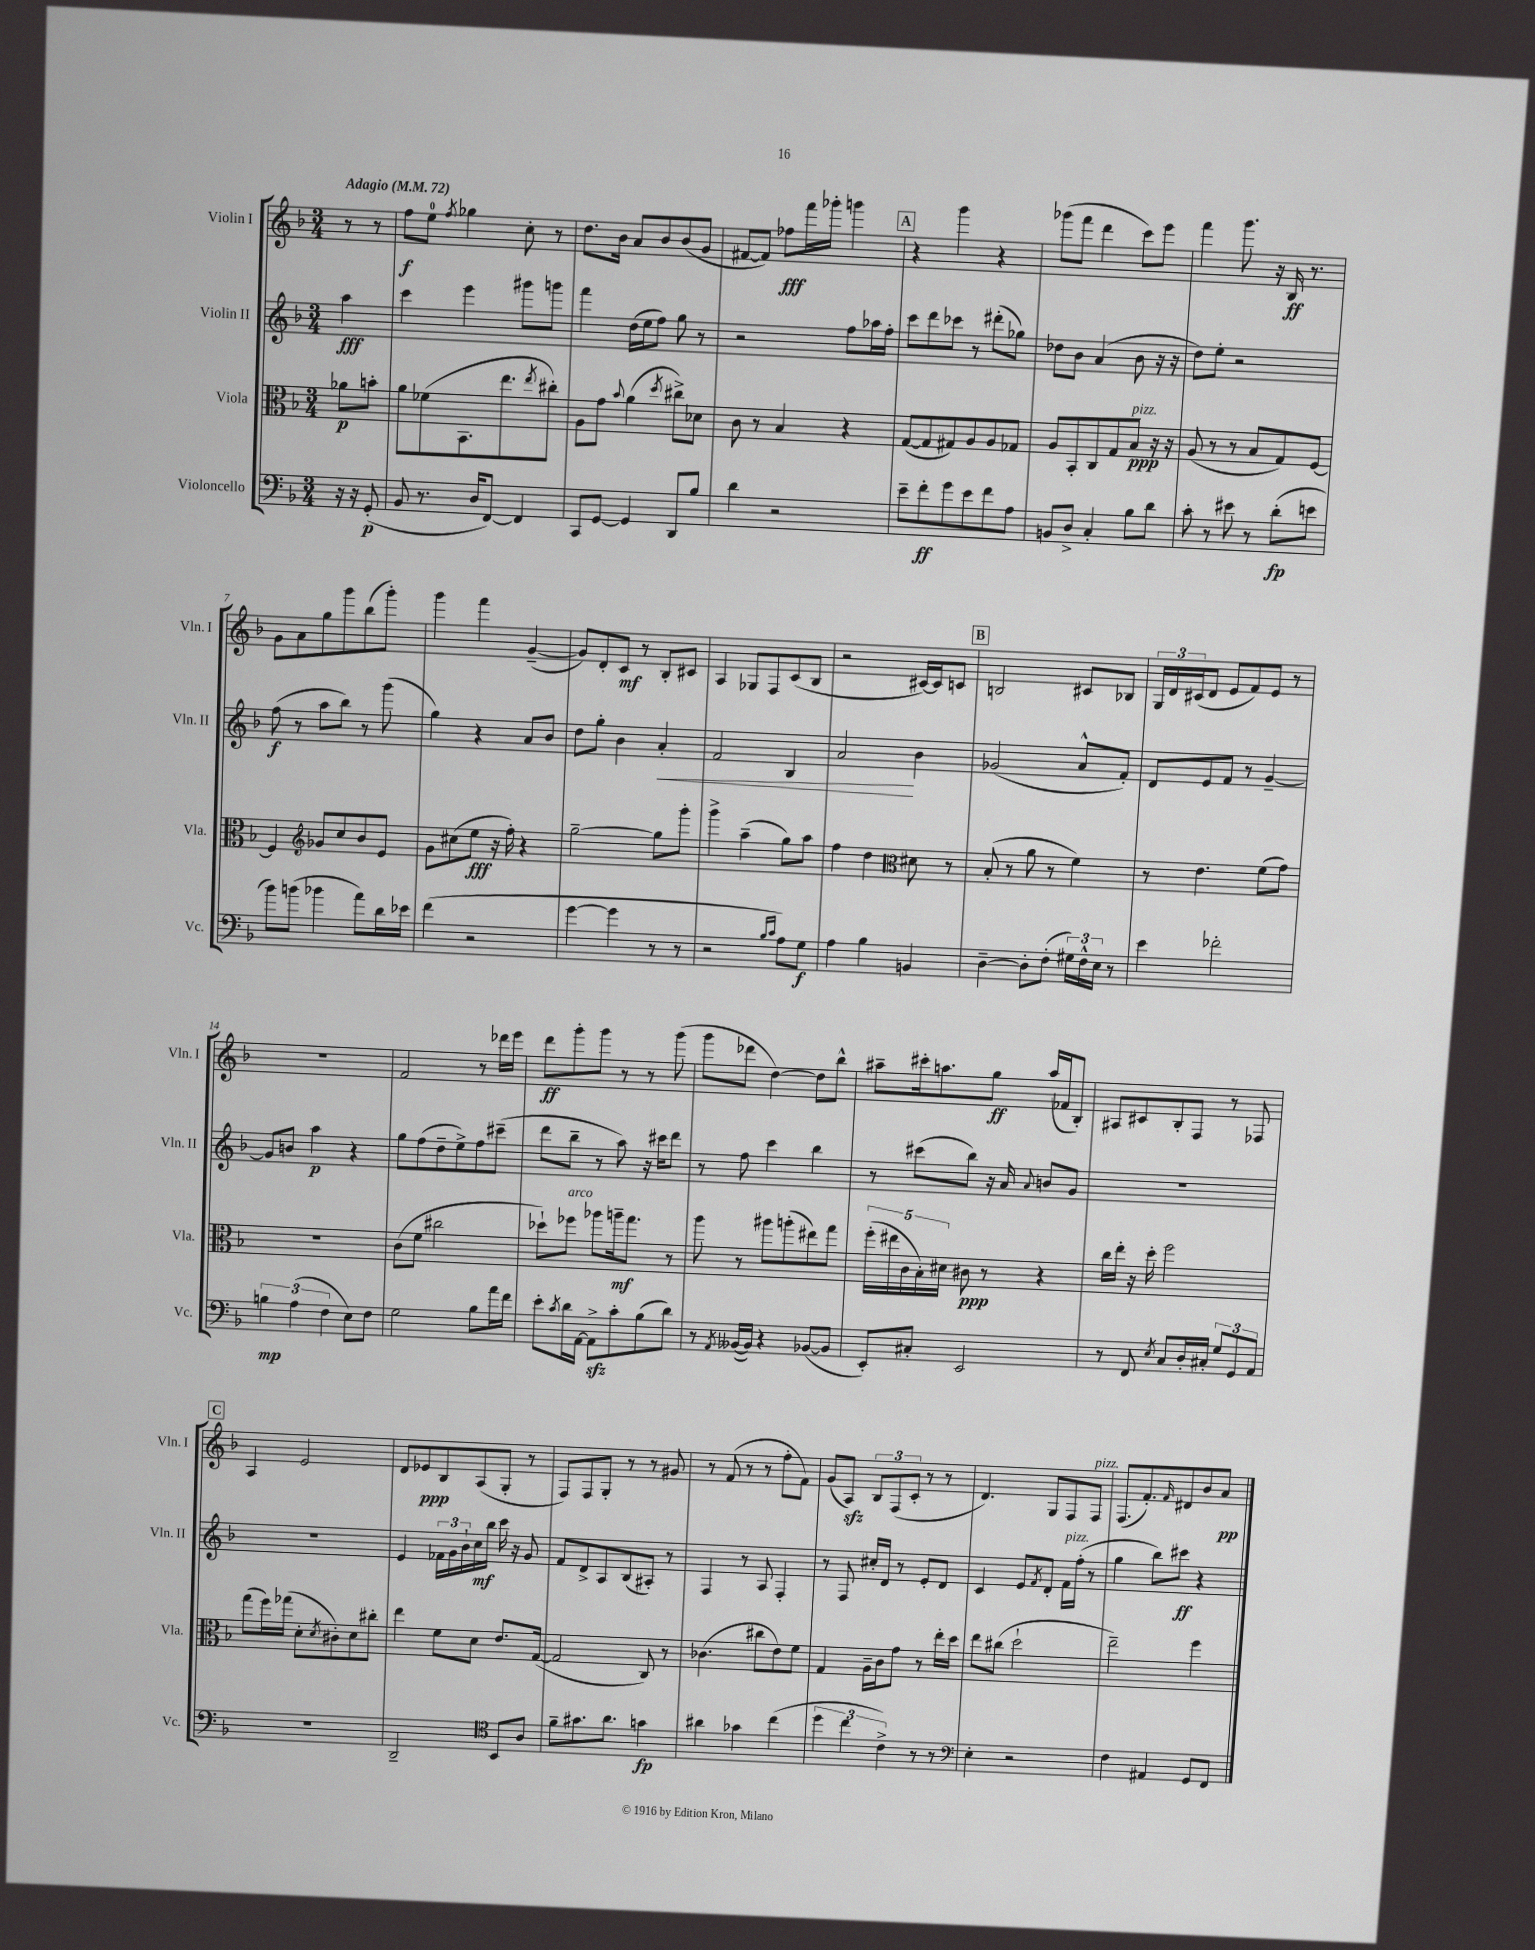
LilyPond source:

<<
\new StaffGroup <<
\new Staff = "s0" \with { instrumentName = "Violin I" shortInstrumentName = "Vln. I" } {
    \clef treble \key f \major \numericTimeSignature \time 3/4 \partial 4 \tempo "Adagio" 4 = 72
    r8 r8 |
    f''8\f e''8-0 \acciaccatura { f''8 } ges''4 c''8-. r8 |
    d''8. bes'16 a'8 bes'8 bes'8( g'8 |
    fis'8~ fis'8) fes''8\fff f'''16 ges'''16-. g'''4 |
    \mark \markup { \box "A" } r4 g'''4 r4 |
    ges'''8( f'''8 d'''4 c'''8) e'''8 |
    f'''4 g'''8. r16 bes16\ff r8. |
    g'8 a'8 g''8 g'''8 bes''8( g'''8-.) |
    g'''4 f'''4 g'4~--( |
    g'8) d'8-. c'8\mf r8 bes8-. cis'8 |
    a4 ges8 f8 c'8( bes8 |
    r2 cis'16~) cis'16 c'8 |
    \mark \markup { \box "B" } b2 cis'8 bes8 |
    \tuplet 3/2 { g16 d'16 cis'16( } d'8 e'8 f'8) e'8 r8 |
    R2. |
    f'2 r8 des'''16 e'''16 |
    d'''8\ff g'''8-. g'''8 r8 r8 g'''8( |
    g'''8 des'''8 d''4~) d''8 bes''8-^ |
    ais''8-- cis'''16-. a''8. g''8\ff a''16( fes'16 bes8-.) |
    ais8 cis'8 bes8-. f8 r8 fes8 |
    \mark \markup { \box "C" } a4 e'2 |
    d'8 ees'8\ppp bes8 a8( g8-. r8 |
    f8) f8 g8-. r8 r8 gis'8 |
    r8 f'8( r8 r8 f''8-. f'8) |
    g'8( a8\sfz) \tuplet 3/2 { bes8 f8( c'8-. } r8 r8 |
    d'4.) g8 f8 f8^\markup { \italic "pizz." } |
    f8.( f'8.-.) \grace { f'16 } dis'8 bes'8 a'8\pp \bar "|." |
}
\new Staff = "s1" \with { instrumentName = "Violin II" shortInstrumentName = "Vln. II" } {
    \clef treble \key f \major \numericTimeSignature \time 3/4 \partial 4
    a''4\fff |
    c'''4 e'''4 gis'''8 g'''8 |
    f'''4 d''16( e''16 f''8) g''8 r8 |
    r2 f''8 aes''16 f''16-. |
    \mark \markup { \box "A" } c'''8 d'''8 ces'''8 r8 dis'''8-.( ges''8) |
    des''8 bes'8 a'4( bes'8 r16 r16 |
    d''8) e''8-. r2 |
    f''8\f( r8 a''8 bes''8) r8 g'''8( |
    g''4) r4 a'8 bes'8 |
    d''8 g''8-. bes'4 a'4-.\< |
    f'2 bes4 |
    a'2\! bes'4 |
    \mark \markup { \box "B" } ges'2( a'8-^ f'8-.) |
    d'8 e'8 f'8 r8 g'4~-- |
    g'8 b'8 a''4\p r4 |
    g''8 f''8( d''8-- e''8->) f''8 cis'''8--( |
    d'''8 bes''8-- r8 a''8) r16 cis'''16 d'''8 |
    r8 f''8 c'''4 bes''4 |
    r8 cis'''8( bes''8) r16 a'16 \appoggiatura { a'8 } b'8 g'8 |
    R2. |
    \mark \markup { \box "C" } R2. |
    e'4 \tuplet 3/2 { fes'16 g'16 bes'16-! } c''16\mf bes''16 c'''16 r16 g'8 |
    f'8 d'8-> a8 bes8( ais8-.) r8 |
    f4 r8 a8 f4-. |
    r8 f8 cis''16-. d'16 r8 e'8-. d'8 |
    c'4 e'8 \acciaccatura { f'8 } d'8-. f'16^\markup { \italic "pizz." } f''16-.( r8 |
    g''4 bes''8) cis'''8\ff r4 \bar "|." |
}
\new Staff = "s2" \with { instrumentName = "Viola" shortInstrumentName = "Vla." } {
    \clef alto \key f \major \numericTimeSignature \time 3/4 \partial 4
    aes'8\p b'8-. |
    a'8 fes'8( bes,8. e''8. \acciaccatura { e''8 } cis''8-.) |
    a8 g'8 \appoggiatura { bes'8 } a'4( \acciaccatura { d''8 } cis''8->) des'8 |
    c'8 r8 bes4 r4 |
    \mark \markup { \box "A" } g8~( g8 gis8) a8 a8 ges8 |
    a8 bes,8-. c8 g8 bes8\ppp^\markup { \italic "pizz." } r16 r16 |
    a8( r8 r8 bes8 g8) f8~ |
    f4 \clef treble ges'8 c''8 bes'8 e'8 |
    g'8 cis''8( e''8\fff r16 f''16-.) r4 |
    g''2~-- g''8 g'''8-. |
    g'''4-> a''4--( g''8) a''8 |
    f''4 d''4 \clef alto dis'8 r8 |
    \mark \markup { \box "B" } bes8-.( r8 a'8 r8 f'4) |
    r8 e'4. f'8( g'8) |
    R2. |
    c'8( f'8 cis''2 |
    des''8-!) fes''8^\markup { \italic "arco" } aes''8 a''16--\mf g''8. r8 |
    a''8 r8 ais''8 a''8-.( eis''8) g''8 |
    \tuplet 5/4 { f''16-.( eis''16 c'16 bes16-.) dis'16 } cis'8\ppp r8 r4 |
    c''16 e''16-. r16 d''16-. f''2 |
    \mark \markup { \box "C" } g''8( f''16) ges''16( d'8-. \acciaccatura { d'8 } cis'8-.) d'8 cis''8-. |
    e''4 f'8 d'8 e'8. g16~( |
    g2 c8) r8 |
    ces'4.( cis''8 e'8) f'8 |
    g4 a16-- c'16 g'8 r8 e''16-. d''16 |
    e''8 cis''8( d''2-! |
    e''2--) f''4 \bar "|." |
}
\new Staff = "s3" \with { instrumentName = "Violoncello" shortInstrumentName = "Vc." } {
    \clef bass \key f \major \numericTimeSignature \time 3/4 \partial 4
    r16 r16 g,8-.\p( |
    bes,8 r8. d16 f,8~) f,4 |
    c,8 g,8~ g,4 d,8 bes8 |
    d'4 r2 |
    \mark \markup { \box "A" } e'8-- f'8-.\ff g'8 e'8 f'8 a8 |
    b,8 d8-> c4-. bes8 d'8 |
    c'8-. r8 eis'8 r8 d'8-.\fp( e'8 |
    bes'8) b'8( bes'4 a'8) d'16 ees'16 |
    f'4( r2 |
    g'4~ g'4 r8 r8 |
    r2 \grace { bes16 c'16 } a8) g8\f |
    a4 bes4 b,4 |
    \mark \markup { \box "B" } d4~-- d8-. f8-.( \tuplet 3/2 { gis16) f16-^ e16 } r8 |
    e'4 fes'2-. |
    \tuplet 3/2 { b4\mp a4( f4 } e8) f8 |
    g2 bes8 a'16 f'16 |
    e'8-. \acciaccatura { c'8 } d'16 a,16~ a,8->\sfz c'8-. bes8( d'8) |
    r8 \acciaccatura { a,8 } beses,16~( beses,16) r4 bes,8~( bes,8 |
    e,8-.) cis8-. e,2 |
    r8 f,8 \acciaccatura { e8 } c8 d16-. cis16-. \tuplet 3/2 { g8 g,8 a,8 } |
    \mark \markup { \box "C" } R2. |
    d,2-- \clef tenor bes,8 a8 |
    f'8-- gis'8. a'8. g'4\fp |
    ais'4 ges'4 c''4( |
    \tuplet 3/2 { d''4 c''4 c'4->) } r8 r8 |
    \clef bass e4-. r2 |
    f4 ais,4 g,8 f,8 \bar "|." |
}
>>
>>
